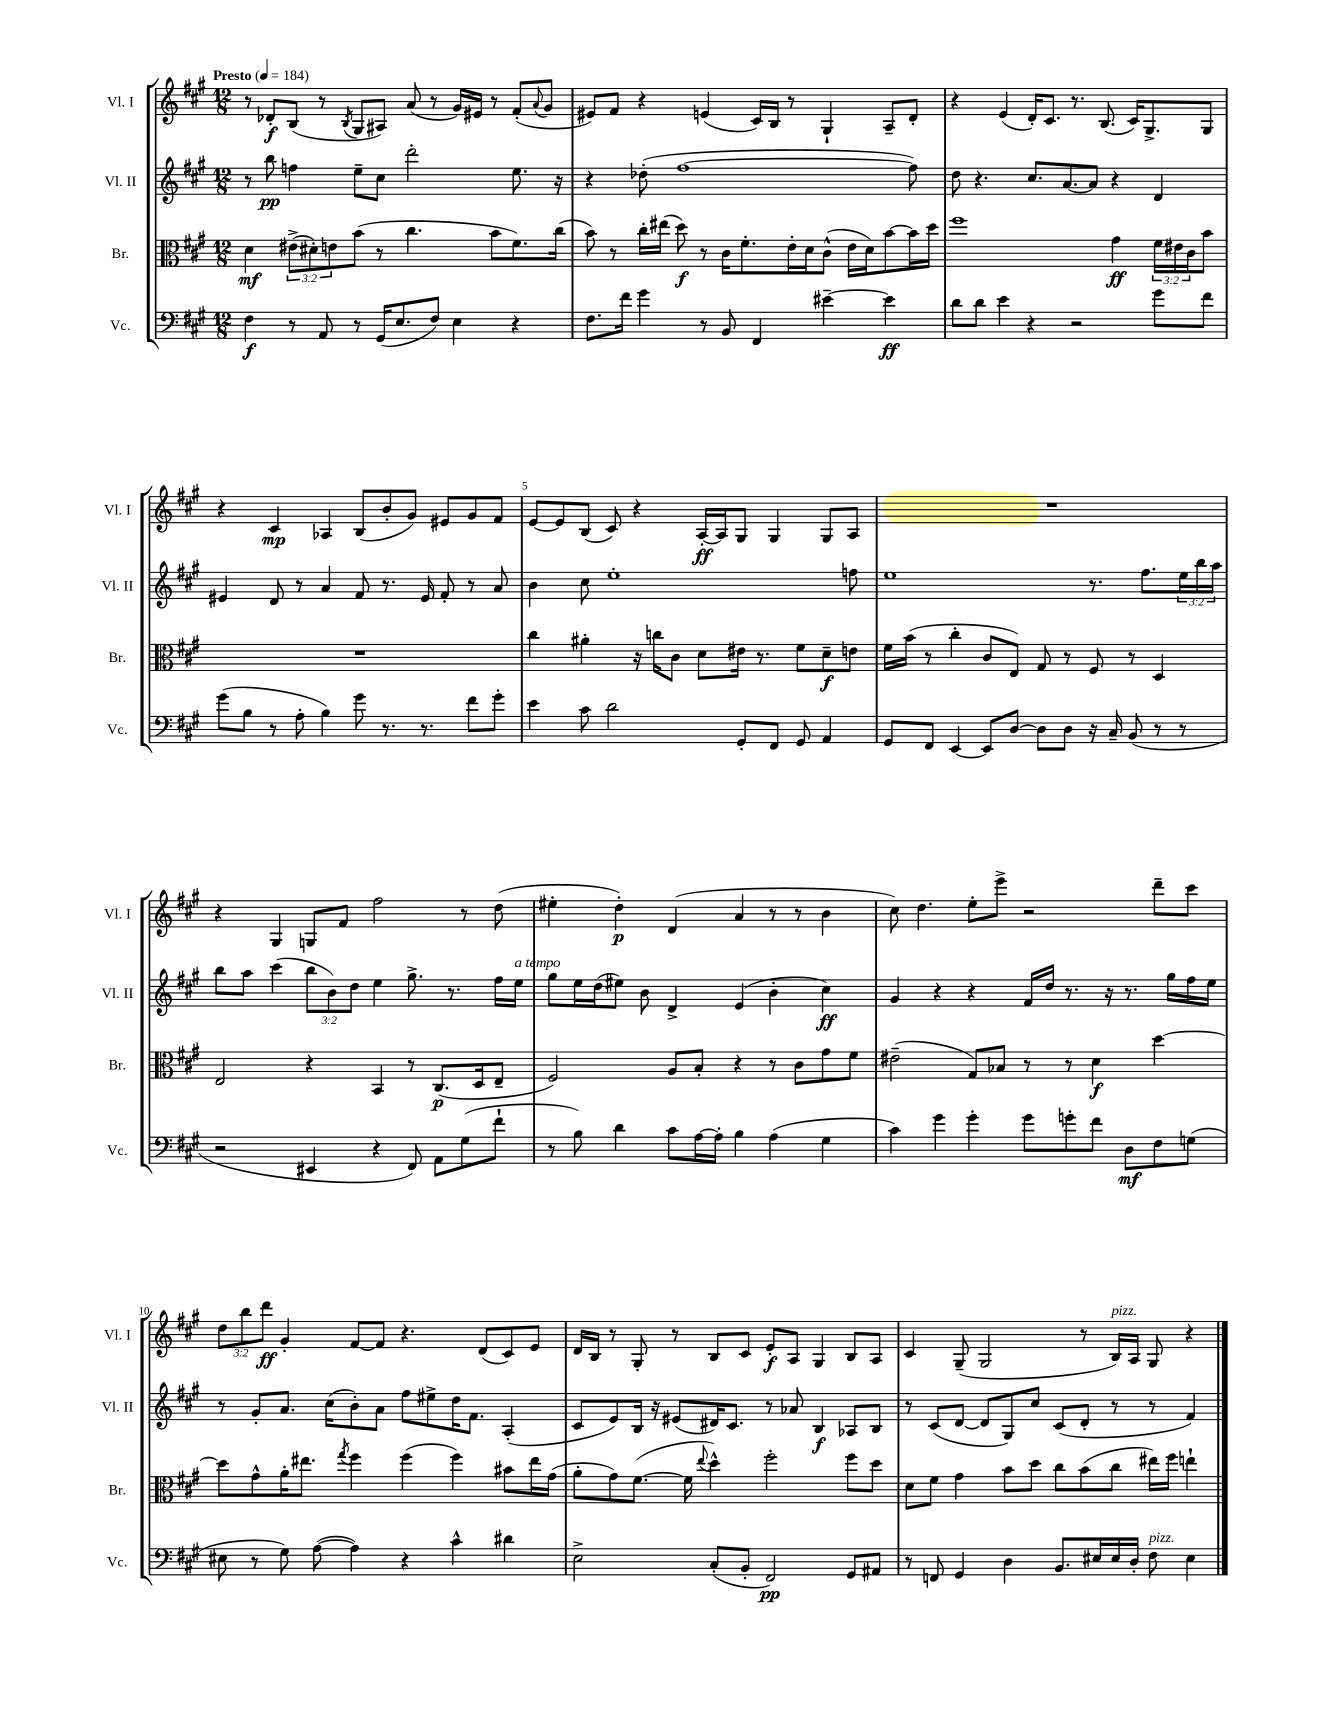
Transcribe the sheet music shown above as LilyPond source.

<<
\new StaffGroup <<
\new Staff = "s0" \with { instrumentName = "Vl. I" shortInstrumentName = "Vl. I" } {
    \clef treble \key a \major \numericTimeSignature \time 12/8 \override Staff.TupletNumber.text = #tuplet-number::calc-fraction-text \tempo "Presto" 4 = 184
    r8 des'8-.\f b8( r8 \acciaccatura { b8 } gis8 ais8) a'8( r8 gis'16) eis'16 r8 fis'8-.( \appoggiatura { a'8 } gis'8 |
    eis'8) fis'8 r4 e'4( cis'16) b16 r8 gis4-! a8-- d'8-. |
    r4 e'4( d'16-.) cis'8. r8. b8.( cis'16) gis8.-> gis8 |
    r4 cis'4\mp aes4 b8( b'8-. gis'8) eis'8 gis'8 fis'8 |
    e'8~ e'8 b8( cis'8) r4 a16~-.\ff a16 gis8 gis4 gis8 a8 |
    R1. |
    r4 gis4 g8 fis'8 fis''2 r8 d''8( |
    eis''4-. d''4-.\p) d'4( a'4 r8 r8 b'4 |
    cis''8) d''4. e''8-. e'''8-> r2 d'''8-- cis'''8 |
    \tuplet 3/2 { d''8 b''8 d'''8\ff } gis'4-. fis'8~ fis'8 r4. d'8( cis'8) e'8 |
    d'16 b16 r8 gis8-. r8 b8 cis'8 e'8-.\f a8 gis4 b8 a8 |
    cis'4 gis8--( gis2 r8 b16^\markup { \italic "pizz." }) a16 gis8 r4 \bar "|." |
}
\new Staff = "s1" \with { instrumentName = "Vl. II" shortInstrumentName = "Vl. II" } {
    \clef treble \key a \major \numericTimeSignature \time 12/8 \override Staff.TupletNumber.text = #tuplet-number::calc-fraction-text
    r8 b''8\pp f''4 e''8-- cis''8 d'''2-. e''8. r16 |
    r4 des''8-.( fis''1~ fis''8) |
    d''8 r4. cis''8. a'8.~ a'8 r4 d'4 |
    eis'4 d'8 r8 a'4 fis'8 r8. eis'16 fis'8-. r8 a'8 |
    b'4 cis''8 e''1-. f''8 |
    e''1 r8. fis''8. \tuplet 3/2 { e''16 b''16 a''16 } |
    b''8 a''8 cis'''4( \tuplet 3/2 { b''8 b'8) d''8 } e''4 gis''8.-> r8. fis''16 e''16^\markup { \italic "a tempo" } |
    gis''8 e''16 d''16( eis''8) b'8 d'4-> e'4( b'4-. cis''4\ff) |
    gis'4 r4 r4 fis'16 d''16 r8. r16 r8. gis''16 fis''16 e''16 |
    r8 gis'8-. a'8. cis''16( b'8-.) a'8 fis''8 eis''8-> d''16 fis'8. a4-.( |
    cis'8 e'8) b16 r16 eis'8( dis'16) cis'8. r8 aes'8 b4\f aes8 b8 |
    r8 cis'8( d'8~ d'8 gis8) cis''8 cis'8( d'8-. r8 r8 fis'4) \bar "|." |
}
\new Staff = "s2" \with { instrumentName = "Br." shortInstrumentName = "Br." } {
    \clef alto \key a \major \numericTimeSignature \time 12/8 \override Staff.TupletNumber.text = #tuplet-number::calc-fraction-text
    d'4\mf \tuplet 3/2 { eis'8->( dis'8-.) e'8 } b'8( r8 cis''4. b'8 fis'8.) cis''16( |
    b'8) r8 cis''16-. eis''16( d''8\f) r8 cis'16 fis'8.-. e'16-. d'16 cis'8-^( e'16 d'16) b'8~ b'16 d''16 |
    fis''1 gis'4\ff \tuplet 3/2 { fis'16 eis'16 cis'16 } b'8 |
    R1. |
    cis''4 ais'4-. r16 c''16 cis'8 d'8 eis'16 r8. fis'8 d'8--\f e'8 |
    fis'16 b'16( r8 cis''4-. cis'8 e8) gis8 r8 fis8 r8 d4 |
    e2 r4 b,4 r8 cis8.\p( d16 e8-- |
    fis2) a8 b8-. r4 r8 cis'8 gis'8 fis'8 |
    eis'2--( gis8) bes8 r8 r8 d'4\f d''4~ |
    d''8 gis'8-^ a'16-. eis''8. \acciaccatura { gis''8 } fis''4 fis''4( fis''4) bis'8 eis''16 gis'16( |
    a'8-. gis'8) fis'8.~( fis'16 \appoggiatura { e''8 } d''4-^) fis''2-. fis''8 d''8 |
    d'8 fis'8 gis'4 b'8 d''8 cis''8 b'8( cis''8 eis''16) fis''16 e''4-! \bar "|." |
}
\new Staff = "s3" \with { instrumentName = "Vc." shortInstrumentName = "Vc." } {
    \clef bass \key a \major \numericTimeSignature \time 12/8
    fis4\f r8 a,8 r8 gis,16( e8. fis8) e4 r4 |
    fis8. fis'16 gis'4 r8 b,8 fis,4 eis'4~-- eis'4\ff |
    d'8 d'8 e'4 r4 r2 gis'8 fis'8 |
    gis'8( b8 r8 a8-. b4) gis'8 r8. r8. fis'8 gis'8-. |
    e'4 cis'8 d'2 gis,8-. fis,8 gis,8 a,4 |
    gis,8 fis,8 e,4~ e,8 d8~ d8 d8 r16 cis16-- b,8( r8 r8 |
    r2 eis,4 r4 fis,8) a,8 gis8( fis'8-! |
    r8 b8) d'4 cis'8 a16~ a16-. b4 a4( gis4 |
    cis'4) gis'4 gis'4-. gis'8 g'8-. fis'8 d8\mf fis8 g8( |
    eis8 r8 gis8) a8~( a4) r4 cis'4-^ dis'4 |
    e2-> cis8-.( b,8-. fis,2\pp) gis,8 ais,8 |
    r8 f,8 gis,4 d4 b,8. eis16 eis16 d16-. fis8^\markup { \italic "pizz." } eis4 \bar "|." |
}
>>
>>
\layout { \context { \Score \override BarNumber.break-visibility = ##(#f #t #t) barNumberVisibility = #(every-nth-bar-number-visible 5) } }
